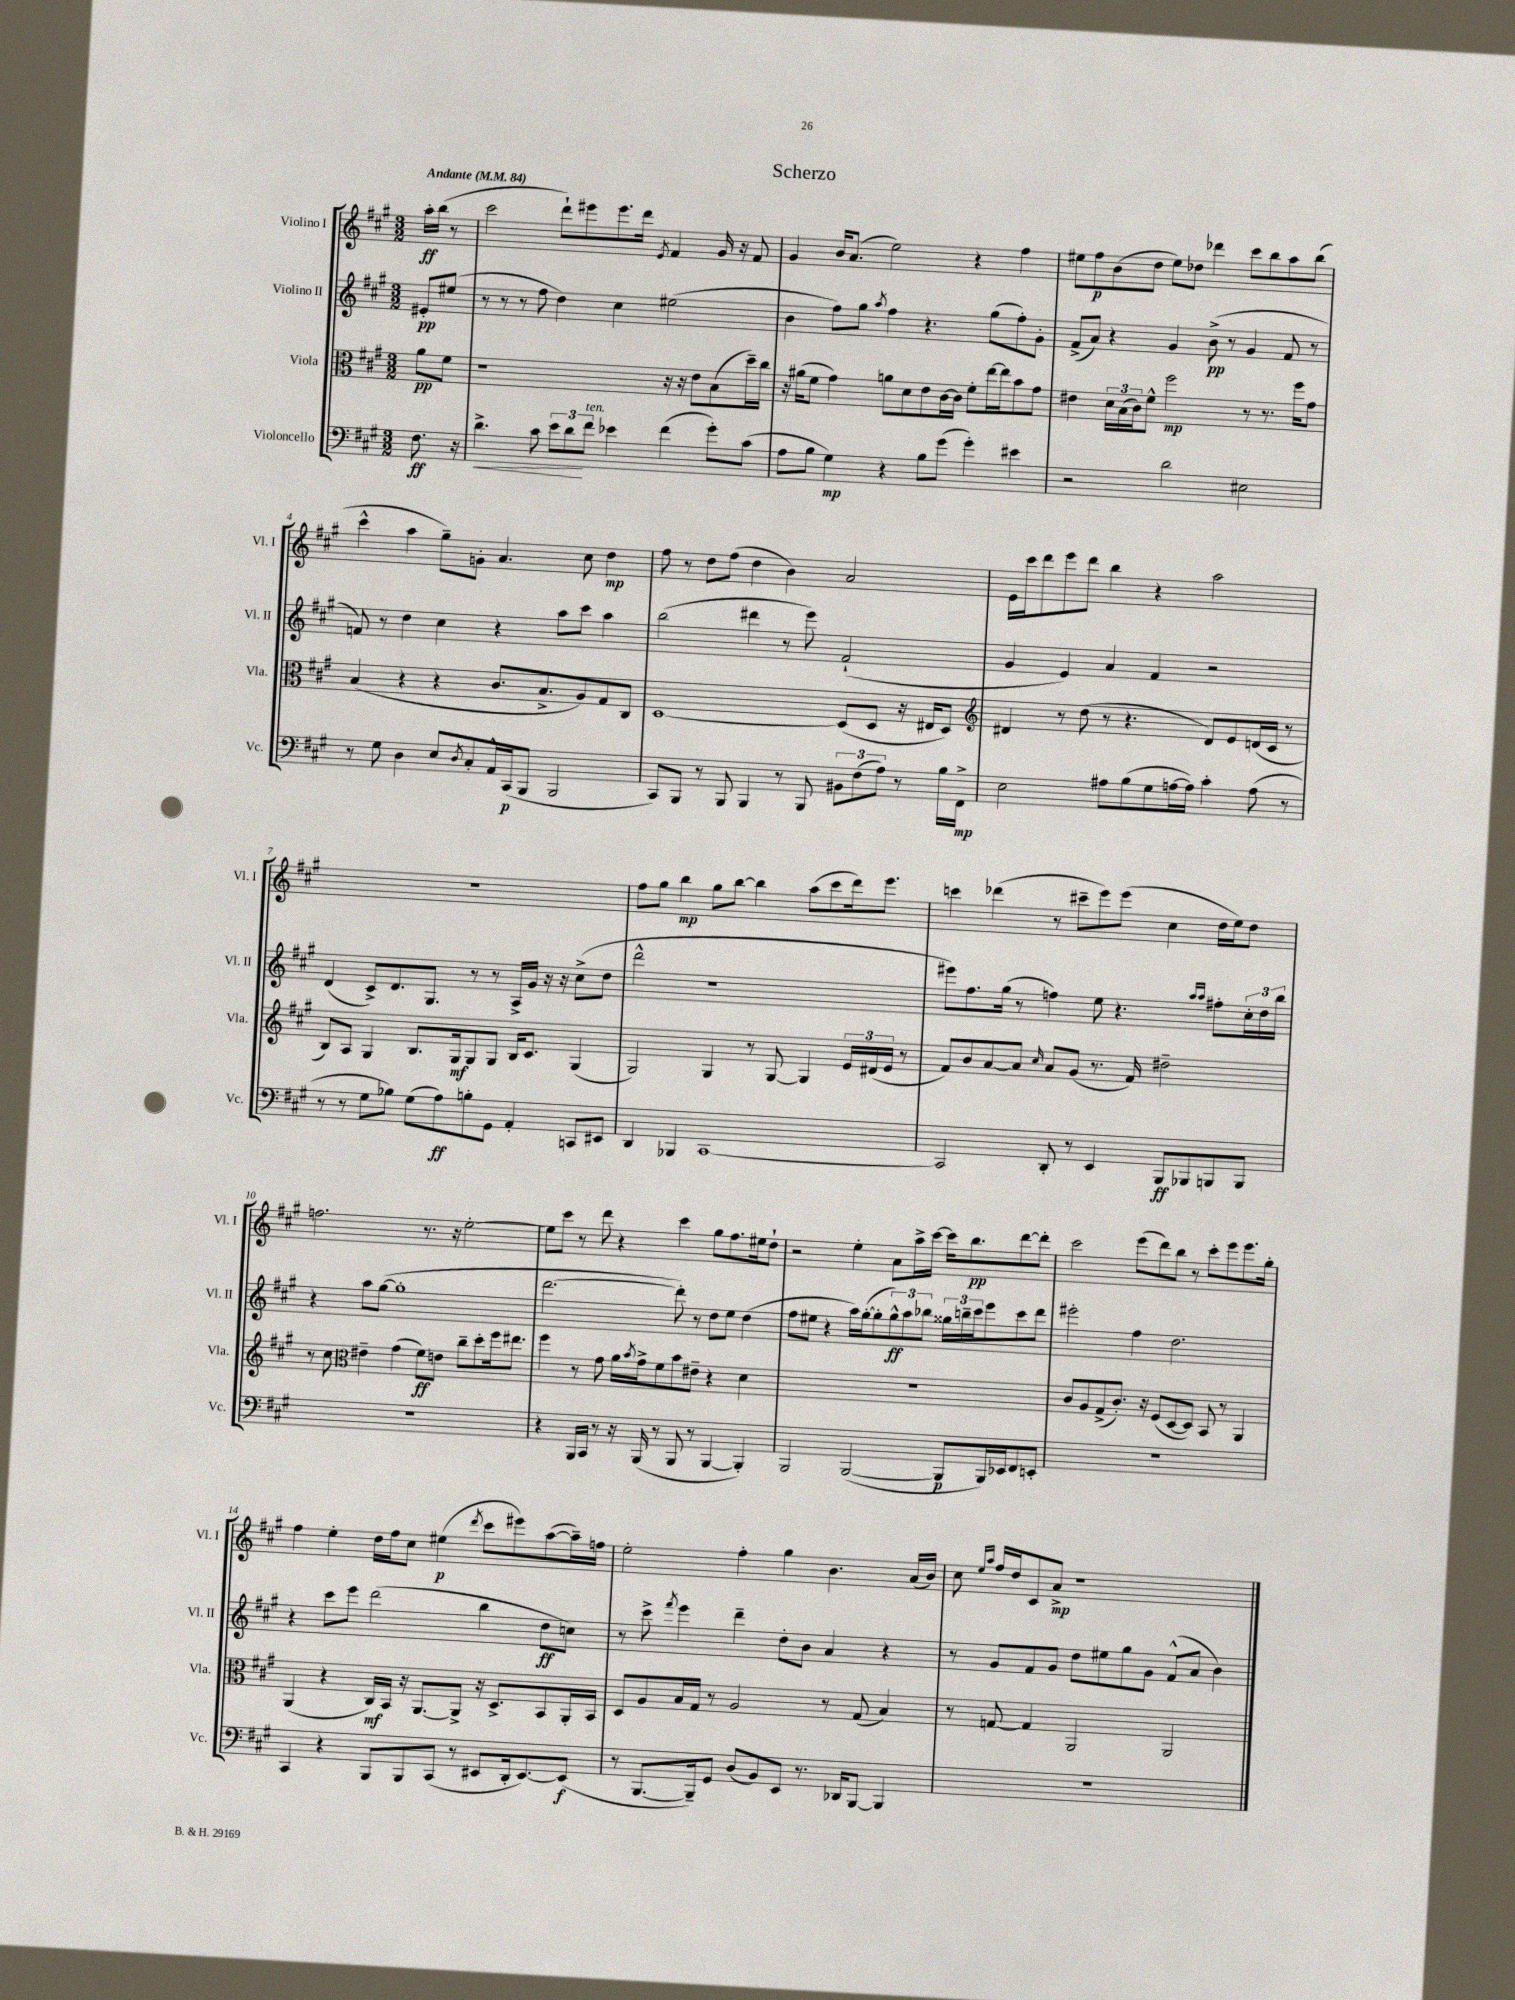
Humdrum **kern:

**kern	**dynam	**kern	**dynam	**kern	**dynam	**kern	**dynam
*part4	*part4	*part3	*part3	*part2	*part2	*part1	*part1
*staff4	*staff4	*staff3	*staff3	*staff2	*staff2	*staff1	*staff1
*I"Violoncello	*	*I"Viola	*	*I"Violino II	*	*I"Violino I	*
*I'Vc.	*	*I'Vla.	*	*I'Vl. II	*	*I'Vl. I	*
*clefF4	*	*clefC3	*	*clefG2	*	*clefG2	*
*k[f#c#g#]	*	*k[f#c#g#]	*	*k[f#c#g#]	*	*k[f#c#g#]	*
*M3/2	*	*M3/2	*	*M3/2	*	*M3/2	*
*MM84	*	*MM84	*	*MM84	*	*MM84	*
=	=	=	=	=	=	=	=
!	!	!	!	!	!	!LO:TX:a:B:t=Andante	!
8.F#\	ff	8a\L	pp	8e#X'/L	pp	16aa'\LL	ff
.	.	.	.	.	.	(16bb\JJ	.
.	.	8f#\J	.	(8ee#X/J	.	8r	.
16r	.	.	.	.	.	.	.
=1	=1	=1	=1	=1	=1	=1	=1
!	!LO:HP:b	!	!	!	!	!	!
4.d^\	<	1r	.	8r	.	2ccc#\	.
.	.	.	.	8r	.	.	.
.	.	.	.	8r	.	.	.
8c#\	.	.	.	8ff#\	.	.	.
12e\L	.	.	.	4dd\)	.	8ddd`\L)	.
12d\	.	.	.	.	.	.	.
.	.	.	.	.	.	8eee#X\	.
!LO:TX:a:i:t=ten.	!	!	!	!	!	!	!
12f#\J	[	.	.	.	.	.	.
4e-X\	.	.	.	4cc#\	.	8.eee#\	.
.	.	.	.	.	.	16ddd\Jk	.
.	.	.	.	.	.	8qe/	.
(4f#\	.	16r	.	(2ee#X\	.	4f#/	.
.	.	16r	.	.	.	.	.
.	.	8e\L	.	.	.	.	.
8g#'\L)	.	(8B\	.	.	.	16g#/	.
.	.	.	.	.	.	16r	.
(8c#\J	.	16dd~\L)	.	.	.	8f#/	.
.	.	16cc#\JJ	.	.	.	.	.
=2	=2	=2	=2	=2	=2	=2	=2
8A\L	.	16r	.	4b\	.	4g#/	.
.	.	(16a#X\KL	.	.	.	.	.
8B\J	.	8f#\J	.	.	.	.	.
4G#\)	mp	4g#\)	.	8ff#\L)	.	16b/KL	.
.	.	.	.	.	.	(8.a/J	.
.	.	.	.	8gg#\J	.	.	.
.	.	.	.	8qaa/	.	.	.
4r	.	8an\L	.	4ff#\	.	2ee\)	.
.	.	8d\	.	.	.	.	.
8B\L	.	8e\	.	4.r	.	.	.
(8g#\J	.	[16c#\L	.	.	.	.	.
.	.	16c#\JJ]	.	.	.	.	.
4g#'\)	.	8f#'\L	.	.	.	4r	.
.	.	[16ee\L	.	(8gg#\L	.	.	.
.	.	16ee\J]	.	.	.	.	.
4e#X\	.	8b\	.	8ff#'\)	.	4ff#\	.
.	.	8g#\J	.	8g#'\J	.	.	.
=3	=3	=3	=3	=3	=3	=3	=3
2r	.	4e#X\	.	(8f#^/L	.	8ee#X\L	.
.	.	.	.	8a/J)	.	8ff#\	p
.	.	24d\LL	.	4r	.	(8b\	.
.	.	(24B\	.	.	.	.	.
.	.	24c#\J)	.	.	.	.	.
.	.	8f#^^\J	.	.	.	8dd\J	.
2d\	.	2ff#\	mp	4g#/	.	8ee#\L)	.
.	.	.	.	.	.	8dd-X\J	.
.	.	.	.	(8b^\	pp	4ddd-X\	.
.	.	.	.	8r	.	.	.
2E#X\	.	8r	.	4g#/	.	8ccc#\L	.
.	.	8.r	.	.	.	8bb\	.
.	.	.	.	8f#/	.	8aa\	.
.	.	16ff#\KL	.	.	.	.	.
.	.	8g#\J	.	8r	.	(8bb\J	.
!!LO:LB:g=z
=4	=4	=4	=4	=4	=4	=4	=4
8r	.	(4B/	.	8fn/)	.	4ccc#^^\	.
8G#\	.	.	.	8r	.	.	.
4D\	.	4r	.	4dd\	.	4aa\	.
8E/L	.	4r	.	4cc#\	.	8gg#~\L)	.
8qD/	.	.	.	.	.	.	.
8C#'/	.	.	.	.	.	8gn'\J	.
16AA^^/L	.	8.c#/L	.	4r	.	4.a/	.
(16CC#/J	p	.	.	.	.	.	.
8BBB/J	.	.	.	.	.	.	.
.	.	8.B^/	.	.	.	.	.
2BBB/	.	.	.	8aa\L	.	.	.
.	.	8A/)	.	8ccc#\J	.	8cc#\	.
.	.	8G#/	.	4aa\	.	4dd\	mp
.	.	8C#/J	.	.	.	.	.
=5	=5	=5	=5	=5	=5	=5	=5
8CC#/L)	.	[1D	.	(2bb\	.	8ff#\	.
8BBB/J	.	.	.	.	.	8r	.
8r	.	.	.	.	.	8dd\L	.
8BBB/	.	.	.	.	.	(8ff#\J	.
4BBB/	.	.	.	4ddd#X\	.	4dd\	.
8r	.	.	.	8r	.	4b\)	.
8BBB/	.	.	.	8eee\)	.	.	.
12BB#X\L	.	(8D/L]	.	(2f#`/	.	2a/	.
(12F#\	.	.	.	.	.	.	.
.	.	8D/J	.	.	.	.	.
12A\J)	.	.	.	.	.	.	.
8r	.	16r	.	.	.	.	.
.	.	16E#X/KL	.	.	.	.	.
16B\LL	.	8D/J)	.	.	.	.	.
16FF#^\JJ	mp	.	.	.	.	.	.
=6	=6	=6	=6	=6	=6	=6	=6
*	*	*clefG2	*	*	*	*	*
2E\	.	4d#X/	.	4g#/	.	16e\LL	.
.	.	.	.	.	.	16ccc#\J	.
.	.	.	.	.	.	8ddd\	.
.	.	8r	.	4e/)	.	8eee\	.
.	.	(8dd\	.	.	.	8ddd\J	.
8A#X\L	.	8r	.	4a/	.	4bb\	.
(8B\	.	4.r	.	.	.	.	.
8G#\	.	.	.	4f#/	.	4r	.
[16An\L	.	.	.	.	.	.	.
16A\JJ])	.	.	.	.	.	.	.
4c#'\	.	8d#/L)	.	2r	.	2aa\	.
.	.	8e/	.	.	.	.	.
(8A\	.	(16dn/L	.	.	.	.	.
.	.	16c#/JJ	.	.	.	.	.
8r	.	8r	.	.	.	.	.
!!LO:LB:g=z
=7	=7	=7	=7	=7	=7	=7	=7
8r	.	8B/L)	.	(4d/	.	1.r	.
8r	.	8A/J	.	.	.	.	.
8G#\L	.	4G#/	.	8c#^/L)	.	.	.
8B-X\J)	.	.	.	8.d/	.	.	.
(8G#\L	.	8.B/L	.	.	.	.	.
.	.	.	.	8.G#/J	.	.	.
8A\)	ff	.	.	.	.	.	.
.	.	16G#/k	mf	.	.	.	.
8Bn'\	.	8G#/	.	8r	.	.	.
8GG#\J	.	8G#/J	.	8r	.	.	.
4AA'/	.	16B/KL	.	16A^/LL	.	.	.
.	.	8.c#/J	.	16g#/JJ	.	.	.
.	.	.	.	16r	.	.	.
.	.	.	.	16r	.	.	.
8CCn/L	.	(4G#/	.	(8cc#^\L	.	.	.
8EE#X/J	.	.	.	8dd\J	.	.	.
=8	=8	=8	=8	=8	=8	=8	=8
4DD/	.	2G#/)	.	2ddd^^\	.	8ff#\L	.
.	.	.	.	.	.	8gg#\J	.
4BBB-X/	.	.	.	.	.	4bb\	mp
[1CC#	.	4G#/	.	1r	.	8gg#\L	.
.	.	.	.	.	.	[8bb\J	.
.	.	8r	.	.	.	4bb\]	.
.	.	[8G#/	.	.	.	.	.
.	.	4G#/]	.	.	.	(8aa\L	.
.	.	.	.	.	.	8ccc#\	.
.	.	24e/LL	.	.	.	16ddd\k)	.
.	.	(24d#X/	.	.	.	.	.
.	.	.	.	.	.	8.eee\J	.
.	.	24e/JJ	.	.	.	.	.
.	.	8r	.	.	.	.	.
=9	=9	=9	=9	=9	=9	=9	=9
2CC#/]	.	8f#/L)	.	8eee#X\L)	.	4cccn\	.
.	.	8b/	.	8.ff#\	.	.	.
.	.	[8a/	.	.	.	(4ddd-X\	.
.	.	.	.	(16gg#\Jk	.	.	.
.	.	8a/J]	.	8r	.	.	.
.	.	16qqcc#/	.	.	.	.	.
8DD'/	.	8a/L	.	4ffn\)	.	8r	.
8r	.	(8g#/J	.	.	.	8ccc#X~\L	.
4EE/	.	8.r	.	8ee\	.	8eee\)	.
.	.	.	.	4.r	.	(8eee\J	.
.	.	16f#/)	.	.	.	.	.
8BBB/L	ff	2dd#X~\	.	.	.	4cc#\	.
8BBB-X/	.	.	.	.	.	.	.
.	.	.	.	16qqaa/LL	.	.	.
.	.	.	.	16qqaa/JJ	.	.	.
8BBBn/	.	.	.	8ff#X'\L	.	16dd\LL	.
.	.	.	.	.	.	16ee\J)	.
8BBB/J	.	.	.	24cc#'\L	.	8dd\J	.
.	.	.	.	24dd\	.	.	.
.	.	.	.	24bb\JJ	.	.	.
!!LO:LB:g=z
=10	=10	=10	=10	=10	=10	=10	=10
1.r	.	8r	.	4r	.	2.ffn\	.
.	.	8cc#\	.	.	.	.	.
*	*	*clefC3	*	*	*	*	*
.	.	4e#X~\	.	8aa\L	.	.	.
.	.	.	.	([8gg#\J	.	.	.
.	.	(4g#\	.	1gg#']	.	.	.
.	.	8f#\L)	ff	.	.	8.r	.
.	.	8en\J	.	.	.	.	.
.	.	.	.	.	.	16r	.
.	.	8cc#~\L	.	.	.	[2ee'\	.
.	.	8dd'\	.	.	.	.	.
.	.	16ff#\k	.	.	.	.	.
.	.	8.ee#X\J	.	.	.	.	.
=11	=11	=11	=11	=11	=11	=11	=11
4r	.	4ff#\	.	[2.ddd\	.	8ee\L]	.
.	.	.	.	.	.	8ccc#\J	.
16BBB/LL	.	8r	.	.	.	8r	.
16CC#/JJ	.	.	.	.	.	.	.
8r	.	8g#\	.	.	.	8ddd\	.
16r	.	16a\LL	.	.	.	4r	.
.	.	8qb/	.	.	.	.	.
(16BBB/	.	16g#^\J	.	.	.	.	.
8r	.	8f#\	.	.	.	.	.
8BBB/	.	8b\	.	8ddd'\])	.	4ccc#\	.
8r	.	8e#X~\J	.	8r	.	.	.
[4BBB/	.	4r	.	8dd\L	.	8gg#\L	.
.	.	.	.	8ee\J	.	8.ff#\	.
4BBB'/])	.	4d\	.	(4dd\	.	.	.
.	.	.	.	.	.	16ee#X\k	.
.	.	.	.	.	.	8dd`\J	.
=12	=12	=12	=12	=12	=12	=12	=12
2BBB/	.	1.r	.	8ff#\L	.	2r	.
.	.	.	.	8ee#X\J	.	.	.
.	.	.	.	4r	.	.	.
([2BBB/	.	.	.	16aa\LL)	.	4ee'\	.
.	.	.	.	([16gg#'\J	.	.	.
.	.	.	.	8gg#'\]	.	.	.
.	.	.	.	12gg#^^\)	ff	8a\L	.
.	.	.	.	12aa\	.	.	.
.	.	.	.	.	.	16aa^\L	.
.	.	.	.	12bb-X\J	.	.	.
.	.	.	.	.	.	[16ccc#\JJ	.
8BBB/L]	p	.	.	24gg##X\LL	.	16ccc#\KL]	.
.	.	.	.	24bbn~\	.	.	.
.	.	.	.	.	.	8.bb\	pp
.	.	.	.	24ccc#\J	.	.	.
16BBB/L)	.	.	.	8eee\	.	.	.
16EE-X/J	.	.	.	.	.	.	.
8FF#/	.	.	.	8ccc#\	.	[8ddd\	.
8EEn'/J	.	.	.	8ddd\J	.	8ddd'\J]	.
=13	=13	=13	=13	=13	=13	=13	=13
1.r	.	8c#/L	.	2eee#X'\	.	2ccc#\	.
.	.	8A/	.	.	.	.	.
.	.	(8G#^/	.	.	.	.	.
.	.	8.c#'/J)	.	.	.	.	.
.	.	.	.	4ff#\	.	(8eee\L	.
.	.	16r	.	.	.	.	.
.	.	(8F#/L	.	.	.	8ddd\)	.
.	.	[8D/	.	2.dd\	.	8bb\J	.
.	.	8D/J])	.	.	.	8r	.
.	.	8BB/	.	.	.	8ccc#'\L	.
.	.	8r	.	.	.	8eee\	.
.	.	4AA/	.	.	.	8.eee\	.
.	.	.	.	.	.	16gg#'\Jk	.
!!LO:LB:g=z
=14	=14	=14	=14	=14	=14	=14	=14
4CC#/	.	(4AA/	.	4r	.	4ff#\	.
4r	.	4r	.	8ccc#\L	.	4ee'\	.
.	.	.	.	8eee\J	.	.	.
8BBB/L	.	16C#/LL)	mf	(2ddd\	.	16dd\LL	.
.	.	16BB/JJ	.	.	.	16ff#\J	.
8BBB/	.	16r	.	.	.	8cc#\J	.
.	.	[8.AA/L	.	.	.	.	.
(8CC#/J	.	.	.	.	.	(4ee#X\	p
8r	.	8AA^/J]	.	.	.	.	.
.	.	.	.	.	.	8qddd/	.
8EE#X/L	.	16r	.	4bb\	.	8ccc#\L	.
.	.	8.D^/L	.	.	.	.	.
16DD'/k	.	.	.	.	.	8eee#X\)	.
[8.EE#/)	.	.	.	.	.	.	.
.	.	8BB/	.	8dd\L	ff	([8aa\	.
(8EE#/J]	f	16AA'/L	.	8ccn\J)	.	16aa~\L])	.
.	.	16BB/JJ	.	.	.	16ffn\JJ	.
=15	=15	=15	=15	=15	=15	=15	=15
8r	.	8D/L	.	8r	.	2ee'\	.
[8.BBB/L	.	8A/	.	8ccc#^\	.	.	.
.	.	.	.	8qfff#/	.	.	.
.	.	16B/L	.	4eee\	.	.	.
16BBB~/k])	.	16G#/JJ	.	.	.	.	.
8GG#/J	.	8r	.	.	.	.	.
(8D/L	.	2A/	.	4ddd~\	.	4ff#'\	.
8BB/)	.	.	.	.	.	.	.
8EE/J	.	.	.	8dd'\L	.	4gg#\	.
8.r	.	.	.	8b\J	.	.	.
.	.	8r	.	4a/	.	4.b\	.
16DD-X/KL	.	.	.	.	.	.	.
[8BBB/J	.	(8G#/	.	.	.	.	.
4BBB/]	.	4B/)	.	4r	.	.	.
.	.	.	.	.	.	(16a/LL	.
.	.	.	.	.	.	16b/JJ)	.
=16	=16	=16	=16	=16	=16	=16	=16
1.r	.	8r	.	8r	.	8cc#\	.
.	.	.	.	.	.	16qqee/LL	.
.	.	.	.	.	.	16qqaa/JJ	.
.	.	[8Gn/	.	8g#/L	.	16ff#/LL	.
.	.	.	.	.	.	16dd/J	.
.	.	4G/]	.	8f#/	.	8c#/	.
.	.	.	.	8g#/J	.	8a^/J	mp
.	.	2AA/	.	8dd\L	.	1r	.
.	.	.	.	8ee#X\	.	.	.
.	.	.	.	8gg#\	.	.	.
.	.	.	.	8g#\J	.	.	.
.	.	2AA/	.	(8f#^^/L	.	.	.
.	.	.	.	8a/J	.	.	.
.	.	.	.	4b\)	.	.	.
==	==	==	==	==	==	==	==
*-	*-	*-	*-	*-	*-	*-	*-
